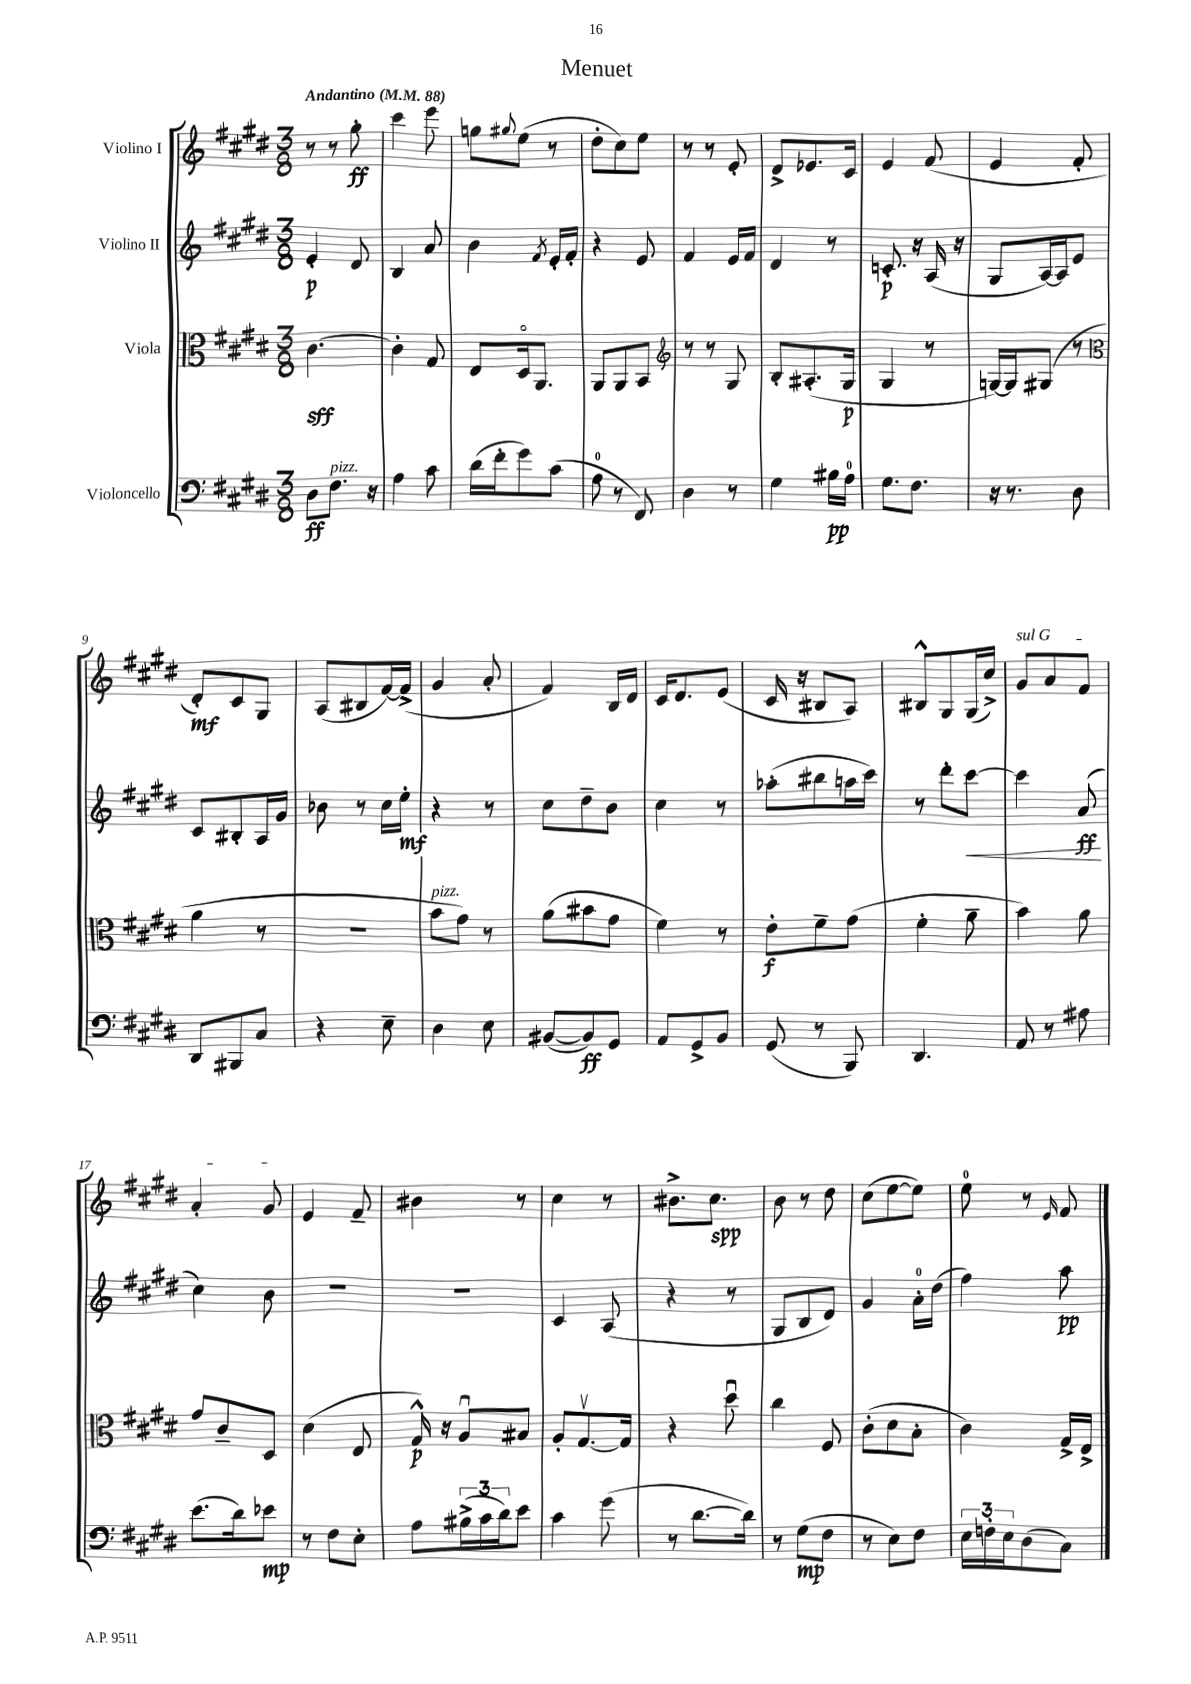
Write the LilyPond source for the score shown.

\header { title = "Menuet" }
<<
\new StaffGroup <<
\new Staff = "s0" \with { instrumentName = "Violino I" } {
    \clef treble \key e \major \numericTimeSignature \time 3/8 \tempo "Andantino" 4 = 88
    r8 r8 gis''8-.\ff |
    cis'''4 e'''8 |
    g''8 \appoggiatura { gis''8 } e''8( r8 |
    dis''8-. cis''8) e''8 |
    r8 r8 e'8-. |
    dis'8-> ees'8. cis'16 |
    e'4 fis'8( |
    e'4 fis'8-. |
    dis'8-.\mf) cis'8 gis8 |
    a8( bis8 fis'16~) fis'16->( |
    gis'4 a'8-. |
    fis'4) b16 dis'16 |
    cis'16 dis'8. e'8( |
    cis'16 r16 bis8 a8) |
    bis8-^ gis8 gis16( cis''16->) |
    \once \override TextSpanner.bound-details.left.text = \markup { \italic "sul G" } gis'8\startTextSpan a'8 fis'8 |
    a'4-. gis'8\stopTextSpan |
    e'4 fis'8-- |
    bis'4 r8 |
    cis''4 r8 |
    bis'8.-> cis''8.\spp |
    b'8 r8 dis''8 |
    cis''8( e''8~ e''8) |
    e''8-0 r8 \grace { e'16 } fis'8 \bar "|." |
}
\new Staff = "s1" \with { instrumentName = "Violino II" } {
    \clef treble \key e \major \numericTimeSignature \time 3/8
    e'4-.\p dis'8 |
    b4 a'8 |
    b'4 \acciaccatura { fis'8 } e'16-. fis'16-. |
    r4 e'8 |
    fis'4 e'16 fis'16 |
    dis'4 r8 |
    c'8.-.\p r16 a16( r16 |
    gis8 a16~) a16 e'8 |
    cis'8 bis8-. a16 gis'16 |
    bes'8 r8 cis''16 e''16-.\mf |
    r4 r8 |
    cis''8 dis''8-- b'8 |
    cis''4 r8 |
    aes''8-.( bis''8 a''16 cis'''16) |
    r8 dis'''8-. cis'''8~\< |
    cis'''4 a'8\ff\!( |
    cis''4) b'8 |
    R4. |
    R4. |
    cis'4 a8( |
    r4 r8 |
    gis8 b8 dis'8) |
    gis'4 a'16-0-. dis''16( |
    fis''4) a''8\pp \bar "|." |
}
\new Staff = "s2" \with { instrumentName = "Viola" } {
    \clef alto \key e \major \numericTimeSignature \time 3/8
    cis'4.~\sff |
    cis'4-. gis8 |
    e8 dis16\flageolet a,8. |
    a,8 a,8 b,8 |
    \clef treble r8 r8 gis8 |
    b8-. ais8.-.( gis16\p |
    gis4 r8 |
    g16~) g16 gis8( r8 |
    \clef alto a'4 r8 |
    R4. |
    b'8^\markup { \italic "pizz." } gis'8) r8 |
    a'8( bis'8 gis'8 |
    fis'4) r8 |
    e'8-.\f fis'8-- gis'8( |
    fis'4-. a'8-- |
    b'4) a'8 |
    gis'8 cis'8-- dis8 |
    dis'4( e8 |
    gis16-^\p) r16 a8\downbow bis8 |
    a8-. gis8.~\upbow gis16 |
    r4 dis''8\downbow |
    cis''4 fis8 |
    cis'8-.( dis'8 b8-. |
    cis'4) gis16-> e16-> \bar "|." |
}
\new Staff = "s3" \with { instrumentName = "Violoncello" } {
    \clef bass \key e \major \numericTimeSignature \time 3/8
    dis8\ff fis8.^\markup { \italic "pizz." } r16 |
    a4 cis'8 |
    dis'16( fis'16-. gis'8) cis'8( |
    a8-0 r8 fis,8) |
    dis4 r8 |
    gis4 bis16\pp a16-0 |
    gis8. fis8. |
    r16 r8. dis8 |
    dis,8 bis,,8 cis8 |
    r4 e8-- |
    dis4 e8 |
    bis,8~( bis,8\ff) gis,8 |
    a,8 gis,8-> b,8 |
    gis,8( r8 b,,8) |
    dis,4. |
    a,8 r8 ais8 |
    e'8.( dis'16) ees'8\mp |
    r8 fis8 e8-. |
    a8 \tuplet 3/2 { bis16->( cis'16 dis'16) } e'8 |
    cis'4 gis'8( |
    r8 dis'8.~ dis'16) |
    r8 gis8\mp( fis8 |
    r8 e8) fis8 |
    \tuplet 3/2 { e16 f16-. e16 } dis8( cis8) \bar "|." |
}
>>
>>
